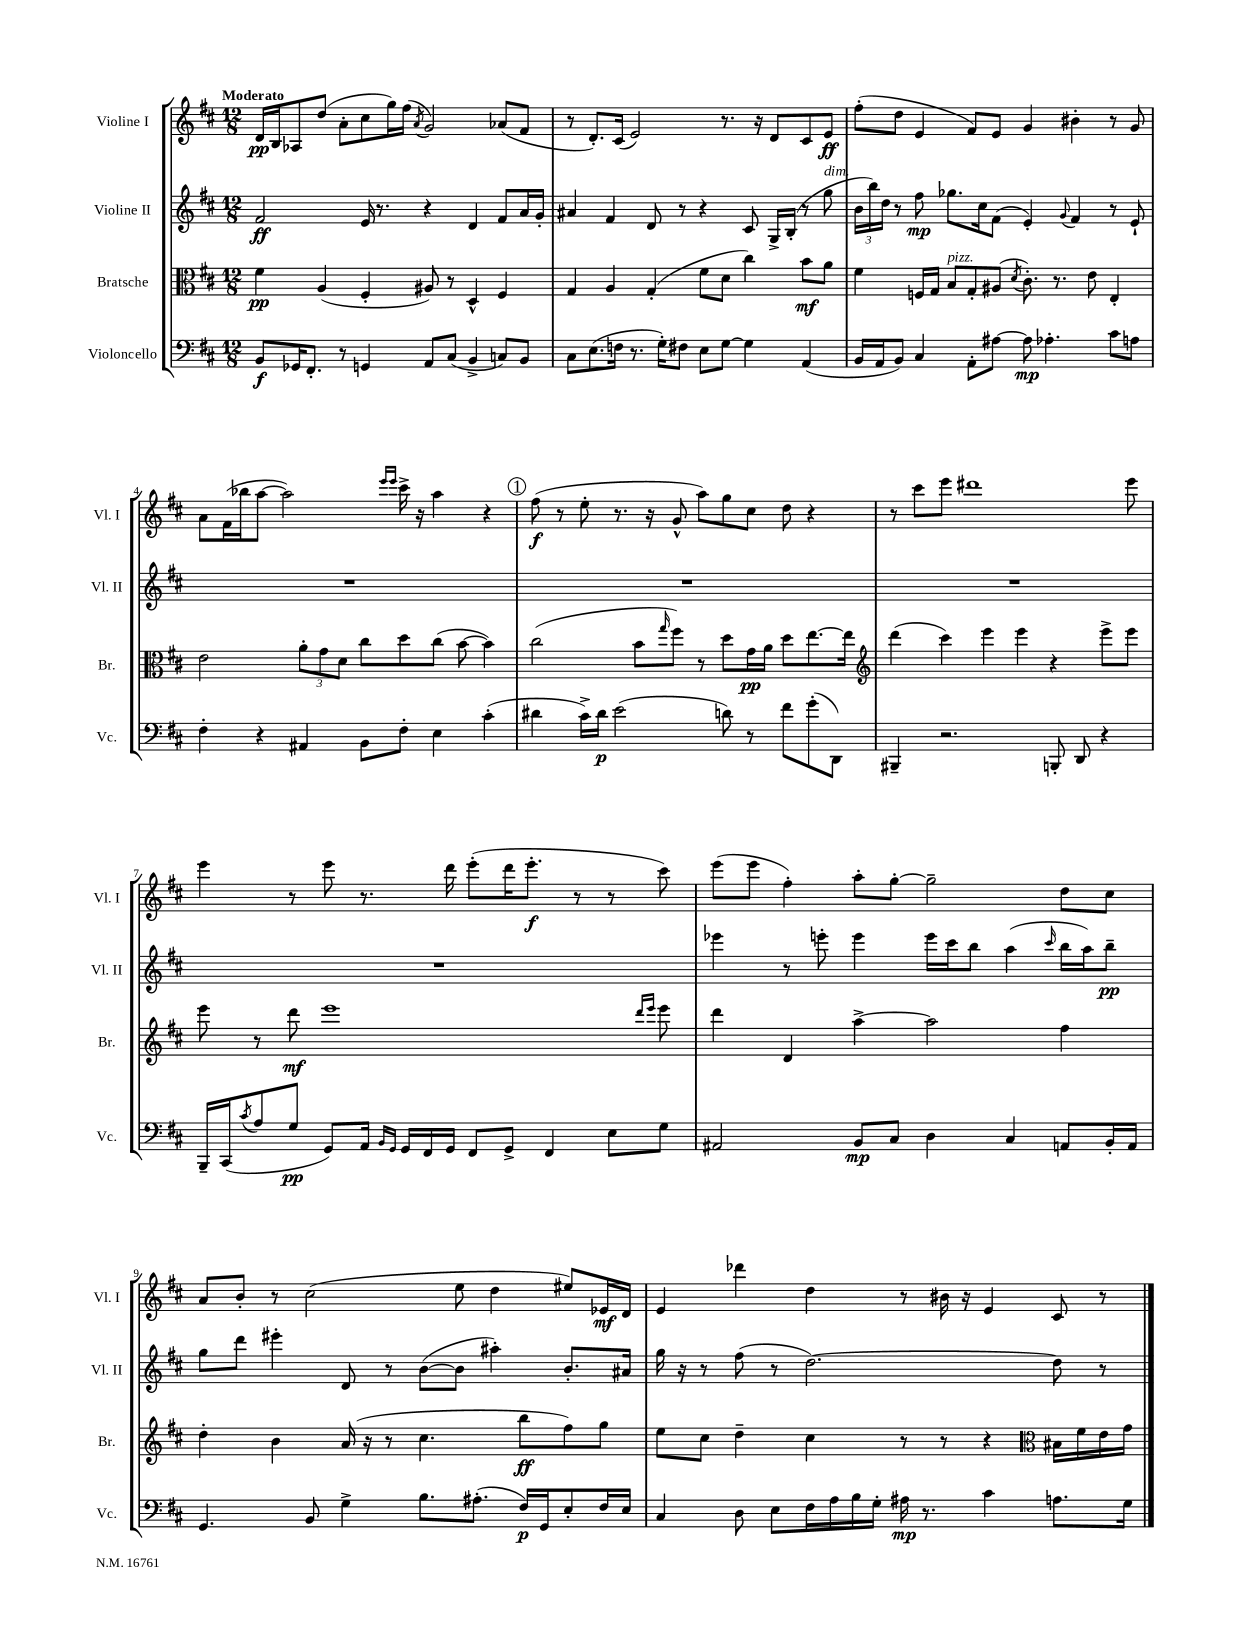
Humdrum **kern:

**kern	**dynam	**kern	**dynam	**kern	**dynam	**kern	**dynam
*part4	*part4	*part3	*part3	*part2	*part2	*part1	*part1
*staff4	*staff4	*staff3	*staff3	*staff2	*staff2	*staff1	*staff1
*I"Violoncello	*	*I"Bratsche	*	*I"Violine II	*	*I"Violine I	*
*I'Vc.	*	*I'Br.	*	*I'Vl. II	*	*I'Vl. I	*
*clefF4	*	*clefC3	*	*clefG2	*	*clefG2	*
*k[f#c#]	*	*k[f#c#]	*	*k[f#c#]	*	*k[f#c#]	*
*M12/8	*	*M12/8	*	*M12/8	*	*M12/8	*
=1	=1	=1	=1	=1	=1	=1	=1
!	!	!	!	!	!	!LO:TX:a:B:t=Moderato	!
8BB/L	f	4f#\	pp	2f#/	ff	16d/LL	pp
.	.	.	.	.	.	16B/J	.
16GG-X/K	.	.	.	.	.	8A-X/	.
8.FF#'/J	.	.	.	.	.	.	.
.	.	(4A/	.	.	.	(8dd/J	.
8r	.	.	.	.	.	8a'\L	.
4GGn/	.	4F#'/	.	16e/	.	8cc#\	.
.	.	.	.	8.r	.	.	.
.	.	.	.	.	.	16gg\L)	.
.	.	.	.	.	.	(16ff#\JJ	.
.	.	.	.	.	.	8qa/	.
8AA/L	.	8A#X/)	.	4r	.	2g/)	.
(8C#/J	.	8r	.	.	.	.	.
4BB^/	.	4D^^/	.	4d/	.	.	.
8Cn/L)	.	4F#/	.	8f#/L	.	(8a-X/L	.
8BB/J	.	.	.	16a/L	.	8f#/J	.
.	.	.	.	16g'/JJ	.	.	.
=2	=2	=2	=2	=2	=2	=2	=2
8C#\L	.	4G/	.	4a#X/	.	8r	.
(8.E\	.	.	.	.	.	8.d'/L)	.
.	.	4A/	.	4f#/	.	.	.
16Fn\Jk	.	.	.	.	.	(16c#/Jk	.
8.r	.	.	.	.	.	2e/)	.
.	.	(4G'/	.	8d/	.	.	.
16G'\KL)	.	.	.	.	.	.	.
8F#X\J	.	.	.	8r	.	.	.
8E\L	.	8f#\L	.	4r	.	.	.
[8G\J	.	8d\J	.	.	.	8.r	.
4G\]	.	4cc#\)	.	8c#/	.	.	.
.	.	.	.	.	.	16r	.
.	.	.	.	16G^/LL	.	8d/L	.
.	.	.	.	(16B'/JJ	.	.	.
(4AA/	.	8b\L	mf	8r	.	8c#/	.
!	!	!	!	!LO:TX:a:i:t=dim.	!	!	!
.	.	8a\J	.	8gg\	.	8e/J	ff
=3	=3	=3	=3	=3	=3	=3	=3
16BB/LL	.	4f#\	.	24b\LL	.	(8ff#'\L	.
.	.	.	.	24bb\)	.	.	.
16AA/J	.	.	.	.	.	.	.
.	.	.	.	24dd\JJ	.	.	.
8BB/J)	.	.	.	8r	.	8dd\J	.
4C#/	.	16Fn/LL	.	8ff#\	mp	4e/	.
.	.	16G/JJ	.	.	.	.	.
!	!	!LO:TX:a:i:t=pizz.	!	!	!	!	!
.	.	8B/L	.	8.gg-X\L	.	.	.
8AA'\L	.	8G'/	.	.	.	8f#/L)	.
.	.	.	.	16cc#\k	.	.	.
[8A#X\J	.	(8A#X/J	.	(8f#\J	.	8e/J	.
.	.	8qd/	.	.	.	.	.
8A#\]	mp	8.c#'\)	.	4e'/)	.	4g/	.
4.A-X'\	.	.	.	.	.	.	.
.	.	8.r	.	.	.	.	.
.	.	.	.	8qqg/	.	.	.
.	.	.	.	4f#/	.	4b#X'\	.
.	.	8e\	.	.	.	.	.
8c#\L	.	4E'/	.	8r	.	8r	.
8An\J	.	.	.	8e`/	.	8g/	.
!!LO:LB:g=z
=4	=4	=4	=4	=4	=4	=4	=4
4F#'\	.	2e\	.	1.r	.	8a\L	.
.	.	.	.	.	.	(16f#\L	.
.	.	.	.	.	.	16bb-X\J	.
4r	.	.	.	.	.	[8aa\J	.
.	.	.	.	.	.	2aa\])	.
4AA#X/	.	12a'\L	.	.	.	.	.
.	.	12g\	.	.	.	.	.
.	.	12d\J	.	.	.	.	.
8BB\L	.	8cc#\L	.	.	.	.	.
.	.	.	.	.	.	16qqeee/LL	.
.	.	.	.	.	.	16qqeee/JJ	.
8F#'\J	.	8dd\	.	.	.	16ccc#^\	.
.	.	.	.	.	.	16r	.
4E\	.	(8cc#\J	.	.	.	4aa\	.
.	.	[8b\	.	.	.	.	.
(4c#'\	.	4b\])	.	.	.	4r	.
!!LO:REH:place=s1:t=1
=5	=5	=5	=5	=5	=5	=5	=5
4d#X\	.	(2cc#\	.	1.r	.	(8ff#\	f
.	.	.	.	.	.	8r	.
16c#^\LL)	.	.	.	.	.	8ee'\	.
16d#\JJ	p	.	.	.	.	.	.
(2e\	.	.	.	.	.	8.r	.
.	.	8b\L	.	.	.	.	.
.	.	.	.	.	.	16r	.
.	.	16qqgg/	.	.	.	.	.
.	.	8ff#\J)	.	.	.	8g^^/	.
.	.	8r	.	.	.	8aa\L)	.
8dn\)	.	8dd\L	.	.	.	8gg\	.
8r	.	16g\L	pp	.	.	8cc#\J	.
.	.	16a\JJ	.	.	.	.	.
8f#\L	.	8dd\L	.	.	.	8dd\	.
(8g'\	.	[8.ee\	.	.	.	4r	.
8DD\J)	.	.	.	.	.	.	.
.	.	16ee\Jk]	.	.	.	.	.
=6	=6	=6	=6	=6	=6	=6	=6
*	*	*clefG2	*	*	*	*	*
4BBB#X~/	.	(4ddd\	.	1.r	.	8r	.
.	.	.	.	.	.	8ccc#\L	.
2.r	.	4ccc#\)	.	.	.	8eee\J	.
.	.	.	.	.	.	1ddd#X	.
.	.	4eee\	.	.	.	.	.
.	.	4eee\	.	.	.	.	.
8BBBn'/	.	4r	.	.	.	.	.
8DD/	.	.	.	.	.	.	.
4r	.	8eee^\L	.	.	.	.	.
.	.	8eee\J	.	.	.	8eee\	.
!!LO:LB:g=z
=7	=7	=7	=7	=7	=7	=7	=7
16BBB~/LL	.	8eee\	.	1.r	.	4eee\	.
(16CC#/J	.	.	.	.	.	.	.
8qc#/	.	.	.	.	.	.	.
8A/	.	8r	.	.	.	.	.
8G/J	pp	8ddd\	mf	.	.	8r	.
8GG/L)	.	1eee	.	.	.	8eee\	.
16AA/Jk	.	.	.	.	.	8.r	.
16qqBB/LL	.	.	.	.	.	.	.
16qqGG/JJ	.	.	.	.	.	.	.
16GG/LL	.	.	.	.	.	.	.
16FF#/	.	.	.	.	.	.	.
16GG/JJ	.	.	.	.	.	16ddd\	.
8FF#/L	.	.	.	.	.	(8eee'\L	.
8GG^/J	.	.	.	.	.	16ddd\K	.
.	.	.	.	.	.	8.eee'\J	f
4FF#/	.	.	.	.	.	.	.
.	.	.	.	.	.	8r	.
8E\L	.	.	.	.	.	8r	.
.	.	16qqddd/LL	.	.	.	.	.
.	.	16qqeee/JJ	.	.	.	.	.
8G\J	.	8eee\	.	.	.	8ccc#\)	.
=8	=8	=8	=8	=8	=8	=8	=8
2AA#X/	.	4ddd\	.	4eee-X\	.	(8eee\L	.
.	.	.	.	.	.	8eee\J	.
.	.	4d/	.	8r	.	4ff#'\)	.
.	.	.	.	8eeen'\	.	.	.
8BB/L	mp	[4aa^\	.	4eee\	.	8aa'\L	.
8C#/J	.	.	.	.	.	[8gg'\J	.
4D\	.	2aa\]	.	16eee\LL	.	2gg~\]	.
.	.	.	.	16ccc#\J	.	.	.
.	.	.	.	8bb\J	.	.	.
4C#/	.	.	.	(4aa\	.	.	.
.	.	.	.	16qqccc#/	.	.	.
8AAn/L	.	4ff#\	.	16bb\LL	.	8dd\L	.
.	.	.	.	16aa\J)	.	.	.
16BB'/L	.	.	.	8bb~\J	pp	8cc#\J	.
16AA/JJ	.	.	.	.	.	.	.
!!LO:LB:g=z
=9	=9	=9	=9	=9	=9	=9	=9
4.GG/	.	4dd'\	.	8gg\L	.	8a/L	.
.	.	.	.	8ddd\J	.	8b'/J	.
.	.	4b\	.	4eee#X'\	.	8r	.
8BB/	.	.	.	.	.	(2cc#\	.
4G^\	.	(16a/	.	8d/	.	.	.
.	.	16r	.	.	.	.	.
.	.	8r	.	8r	.	.	.
8.B\L	.	4.cc#\	.	([8b\L	.	.	.
.	.	.	.	8b\J]	.	8ee\	.
(8.A#X'\J	.	.	.	.	.	.	.
.	.	.	.	4aa#X'\)	.	4dd\	.
16F#/LL)	p	8bb\L	ff	.	.	.	.
16GG/J	.	.	.	.	.	.	.
8E'/	.	8ff#\)	.	8.b'/L	.	8ee#X/L)	.
16F#/L	.	8gg\J	.	.	.	16e-X/L	mf
16E/JJ	.	.	.	16a#X/Jk	.	16d/JJ	.
=10	=10	=10	=10	=10	=10	=10	=10
4C#/	.	8ee\L	.	16gg\	.	4e/	.
.	.	.	.	16r	.	.	.
.	.	8cc#\J	.	8r	.	.	.
8D\	.	4dd~\	.	(8ff#\	.	4ddd-X\	.
8E\L	.	.	.	8r	.	.	.
16F#\L	.	4cc#\	.	[2.dd\)	.	4dd\	.
16A\	.	.	.	.	.	.	.
16B\	.	.	.	.	.	.	.
16G'\JJ	.	.	.	.	.	.	.
16A#X\	mp	8r	.	.	.	8r	.
8.r	.	.	.	.	.	.	.
.	.	8r	.	.	.	16b#X\	.
.	.	.	.	.	.	16r	.
4c#\	.	4r	.	.	.	4e/	.
*	*	*clefC3	*	*	*	*	*
8.An\L	.	16B#X\LL	.	8dd\]	.	8c#/	.
.	.	16f#\	.	.	.	.	.
.	.	16e\	.	8r	.	8r	.
16G\Jk	.	16g\JJ	.	.	.	.	.
==	==	==	==	==	==	==	==
*-	*-	*-	*-	*-	*-	*-	*-
